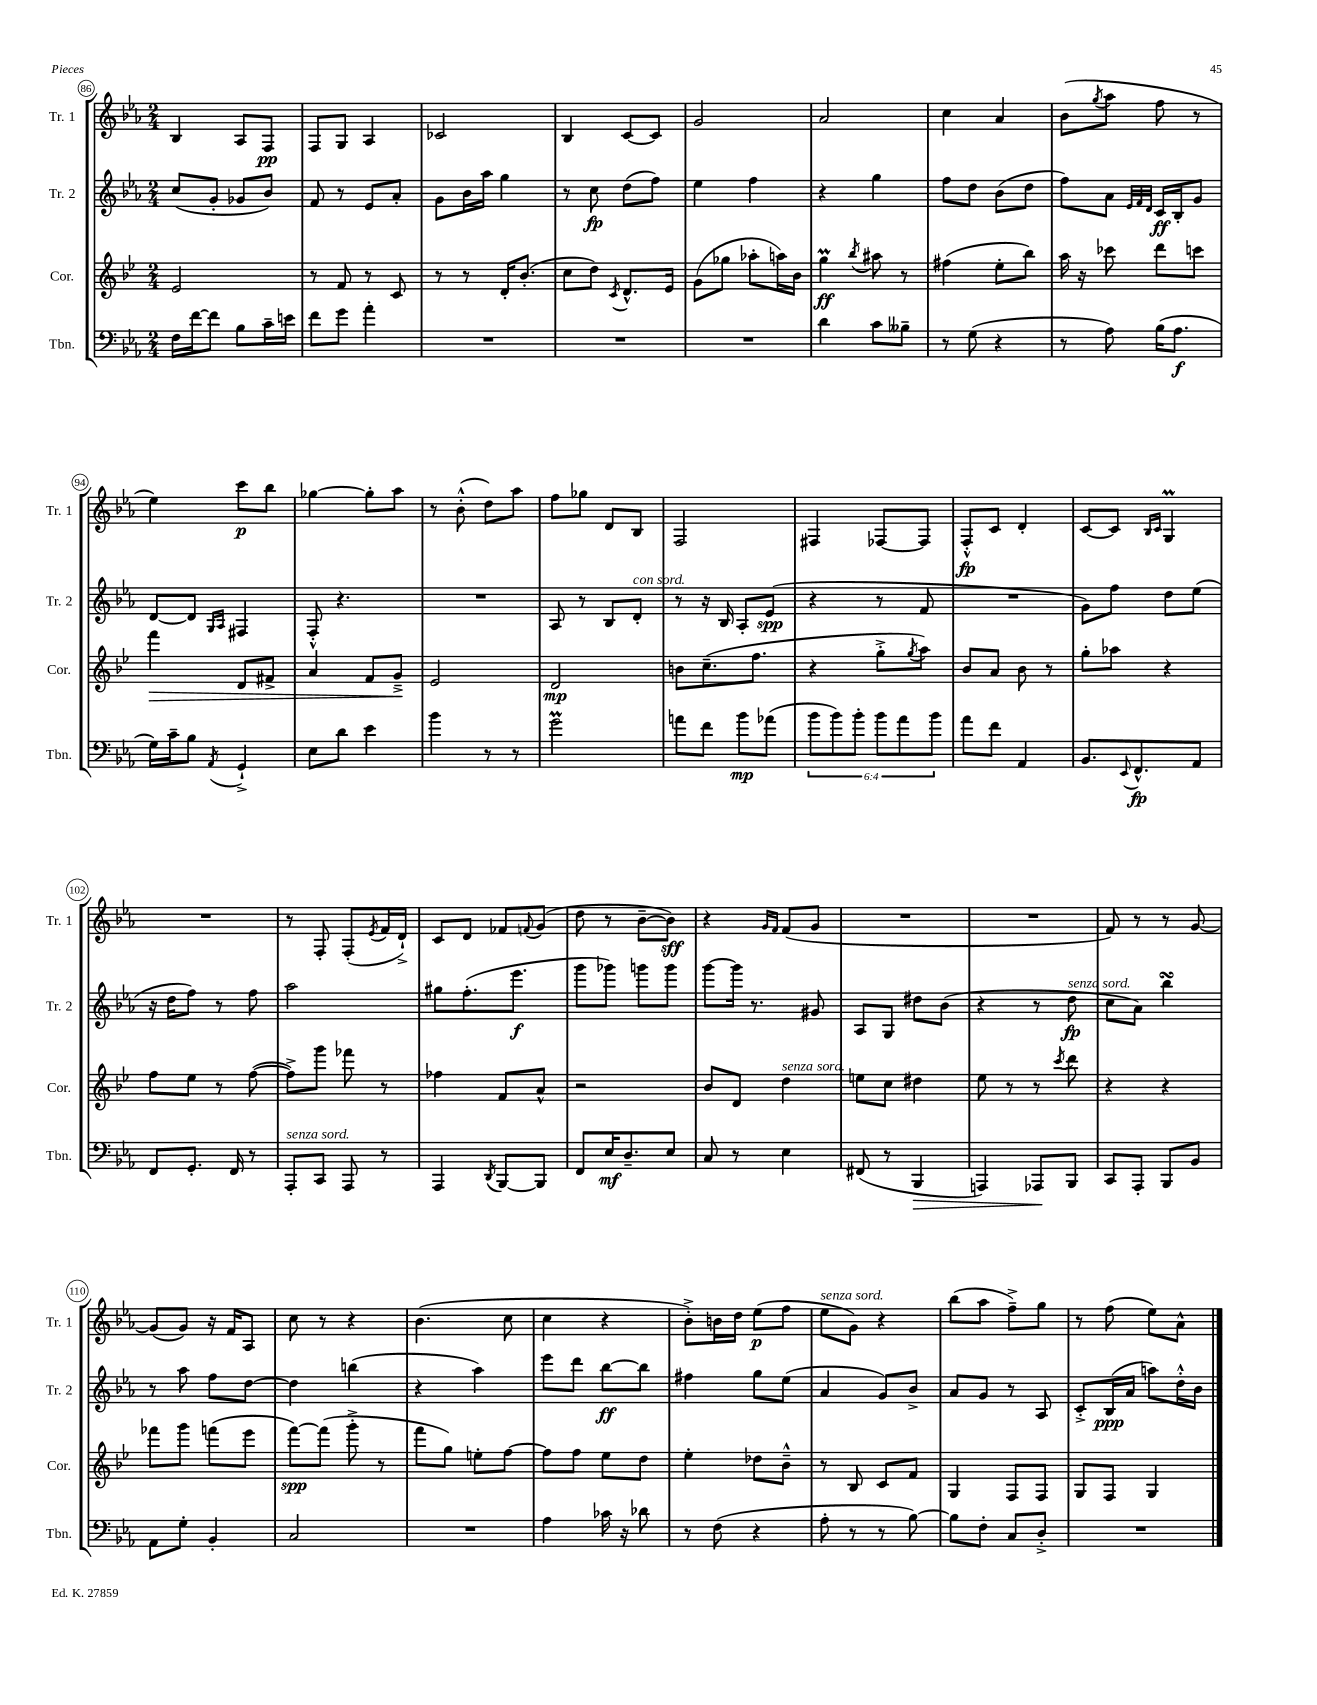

**kern	**kern	**kern	**kern
*staff4	*staff3	*staff2	*staff1
*clefF4	*clefG2	*clefG2	*clefG2
*k[b-e-a-]	*k[b-e-]	*k[b-e-a-]	*k[b-e-a-]
*M2/4	*M2/4	*M2/4	*M2/4
16F\LL	2e-/	(8cc/L	4B-/
[16f\J	.	.	.
8f\]J	.	8g'/J	.
8B-\L	.	8g-/L	8A-/L
16c~\L	.	8b-/J)	8F/J
16e\JJ	.	.	.
=	=	=	=
8f\L	8r	8f/	8F/L
8g\J	8f/	8r	8G/J
4a-'\	8r	8e-/L	4A-/
.	8c/	8a-'/J	.
=	=	=	=
2r	8r	8g\L	2c-/
.	8r	16b-\L	.
.	.	16aa-\JJ	.
.	16d'/LK	4gg\	.
.	(8.b-'/J	.	.
=	=	=	=
2r	8cc\L	8r	4B-/
.	8dd\J)	8cc\	.
.	8qc/	.	.
.	8.d^^/L	(8dd\L	[8c/L
.	.	8ff\J)	8c/]J
.	16e-/Jk	.	.
=	=	=	=
2r	(8g\L	4ee-\	2g/
.	8gg-\J	.	.
.	8aa-'\L	4ff\	.
.	16aa\L)	.	.
.	16b-\JJ	.	.
=	=	=	=
4d\	4gg\	4r	2a-/
.	8qbb-/	.	.
8c\L	8aa#\	4gg\	.
8B--~\J	8r	.	.
=	=	=	=
8r	(4ff#\	8ff\L	4cc\
(8G\	.	8dd\J	.
4r	8ee-'\L	(8b-\L	4a-/
.	8bb-\J)	8dd\J	.
=	=	=	=
8r	16aa\	8ff\L)	(8b-\L
.	16r	.	.
.	.	.	8qgg/
8A-\)	8ccc-\	8a-\J	8aa-\J
.	.	32qqe-/LLL	.
.	.	32qqf/	.
.	.	32qqd/JJJ	.
(16B-\LK	8ddd\L	16c/LL	8ff\
8.A-\J	.	16B-'/J	.
.	8ccc\J	8g/J	8r
=	=	=	=
16G\LL)	4fff\	[8d/L	4ee-\)
16c~\J	.	.	.
8B-\J	.	8d/]J	.
.	.	16qqG/LL	.
8qAA-/	.	16qqA-/JJ	.
4GG`^/	8d/L	4F#/	8ccc\L
.	8f#^/J	.	8bb-\J
=	=	=	=
8E-\L	4a/	8F'^^/	[4gg-\
8d\J	.	4.r	.
4e-\	8f/L	.	8gg-'\]L
.	8g~^/J	.	8aa-\J
=	=	=	=
4b-\	2e-/	2r	8r
.	.	.	(8b-'^^\
8r	.	.	8dd\L)
8r	.	.	8aa-\J
=	=	=	=
2g\	2d/	8A-/	8ff\L
.	.	8r	8gg-\J
.	.	8B-/L	8d/L
.	.	8d'/J	8B-/J
=	=	=	=
8a\L	8b\L	8r	2F/
8f\J	(8.cc~\	16r	.
.	.	16B-/	.
8b-\L	.	8A-'/L	.
.	8.ff\J	.	.
(8a-\J	.	(8e-/J	.
=	=	=	=
12b-\L	4r	4r	4F#/
12b-\)	.	.	.
12b-'\J	.	.	.
12b-\L	8gg'^\L	8r	[8F-/L
12a-\	.	.	.
.	8qgg/	.	.
.	8aa\J)	8f/	8F-/]J
12b-\J	.	.	.
=	=	=	=
8a-\L	8b-/L	2r	8F'^^/L
8f\J	8a/J	.	8c/J
4AA-/	8b-\	.	4d'/
.	8r	.	.
=	=	=	=
8.BB-/L	8gg'\L	8g\L)	[8c/L
.	8aa-\J	8ff\J	8c/]J
8qqEE-/	.	.	.
8.FF^^/	.	.	.
.	.	.	16qqB-/LL
.	.	.	16qqc/JJ
.	4r	8dd\L	4G/
8AA-/J	.	(8ee-\J	.
=	=	=	=
8FF/L	8ff\L	16r	2r
.	.	16dd\LK	.
8.GG'/J	8ee-\J	8ff\J)	.
.	8r	8r	.
16FF/	.	.	.
8r	([8ff\	8ff\	.
=	=	=	=
8AAA-'/L	8ff^\]L)	2aa-\	8r
8CC/J	8ggg\J	.	8F'/
8AAA-/	8fff-\	.	(8F'/L
.	.	.	8qe-/
8r	8r	.	16f/L
.	.	.	16d`^/JJ)
=	=	=	=
4AAA-/	4ff-\	8gg#\L	8c/L
.	.	(8.ff'\	8d/J
8qDD/	.	.	.
[8BBB-/L	8f/L	.	8f-/L
.	.	8.eee-\J	.
.	.	.	8qqf/
8BBB-/]J	8a^^/J	.	(8g/J
=	=	=	=
8FF/L	2r	8ggg\L	8dd\
16E-/K	.	8ggg-\J)	8r
8.D~/	.	.	.
.	.	8ggg\L	[8b-~\L
8E-/J	.	8ggg\J	8b-\]J)
=	=	=	=
8C/	8b-/L	[8ggg\L	4r
8r	8d/J	16ggg\]Jk	.
.	.	8.r	.
.	.	.	16qqg/LL
.	.	.	16qqf/JJ
4E-\	4dd\	.	(8f/L
.	.	8g#/	8g/J
=	=	=	=
(8FF#/	8ee\L	8A-/L	2r
8r	8cc\J	8G/J	.
4BBB-/	4dd#\	8dd#\L	.
.	.	(8b-\J	.
=	=	=	=
4AAA/)	8ee-\	4r	2r
.	8r	.	.
8AAA-/L	8r	8r	.
.	8qccc/	.	.
8BBB-/J	8ddd\	8dd\	.
=	=	=	=
8CC/L	4r	8cc\L	8f/)
8AAA-'/J	.	8a-\J)	8r
8BBB-/L	4r	4bb-\	8r
8BB-/J	.	.	[8g/
=	=	=	=
8AA-\L	8fff-\L	8r	(8g/]L
8G'\J	8ggg\J	8aa-\	8g/J)
4BB-'/	(8fff\L	8ff\L	16r
.	.	.	16f/LK
.	8eee-\J	[8dd\J	8A-/J
=	=	=	=
2C/	[8fff\L)	4dd\]	8cc\
.	(8fff\]J	.	8r
.	8ggg'^\	(4bb\	4r
.	8r	.	.
=	=	=	=
2r	8fff\L	4r	(4.b-\
.	8gg\J)	.	.
.	8ee'\L	4aa-\)	.
.	[8ff\J	.	8cc\
=	=	=	=
4A-\	8ff\]L	8eee-\L	4cc\
.	8ff\J	8ddd\J	.
16c-\	8ee-\L	[8bb-\L	4r
16r	.	.	.
8d-\	8dd\J	8bb-\]J	.
=	=	=	=
8r	4ee-'\	4ff#\	8b-'^\L)
(8F\	.	.	16b\L
.	.	.	16dd\JJ
4r	8dd-\L	8gg\L	(8ee-\L
.	8b-~^^\J	(8ee-\J	8ff\J
=	=	=	=
8A-'\	8r	4a-/	8ee-\L
8r	8B-/	.	8g\J)
8r	8c/L	8g/L)	4r
[8B-\)	8f/J	8b-^/J	.
=	=	=	=
8B-\]L	4G/	8a-/L	(8bb-\L
8F'\J	.	8g/J	8aa-\J
8C/L	8F/L	8r	8ff~^\L)
8D'^/J	8F/J	8A-/	8gg\J
=	=	=	=
2r	8G/L	8c'^/L	8r
.	8F/J	(16B-/L	(8ff\
.	.	16a-/JJ	.
.	4G/	8aa\L)	8ee-\L)
.	.	16dd'^^\L	8a-^^\J
.	.	16b-\JJ	.
==	==	==	==
*-	*-	*-	*-
